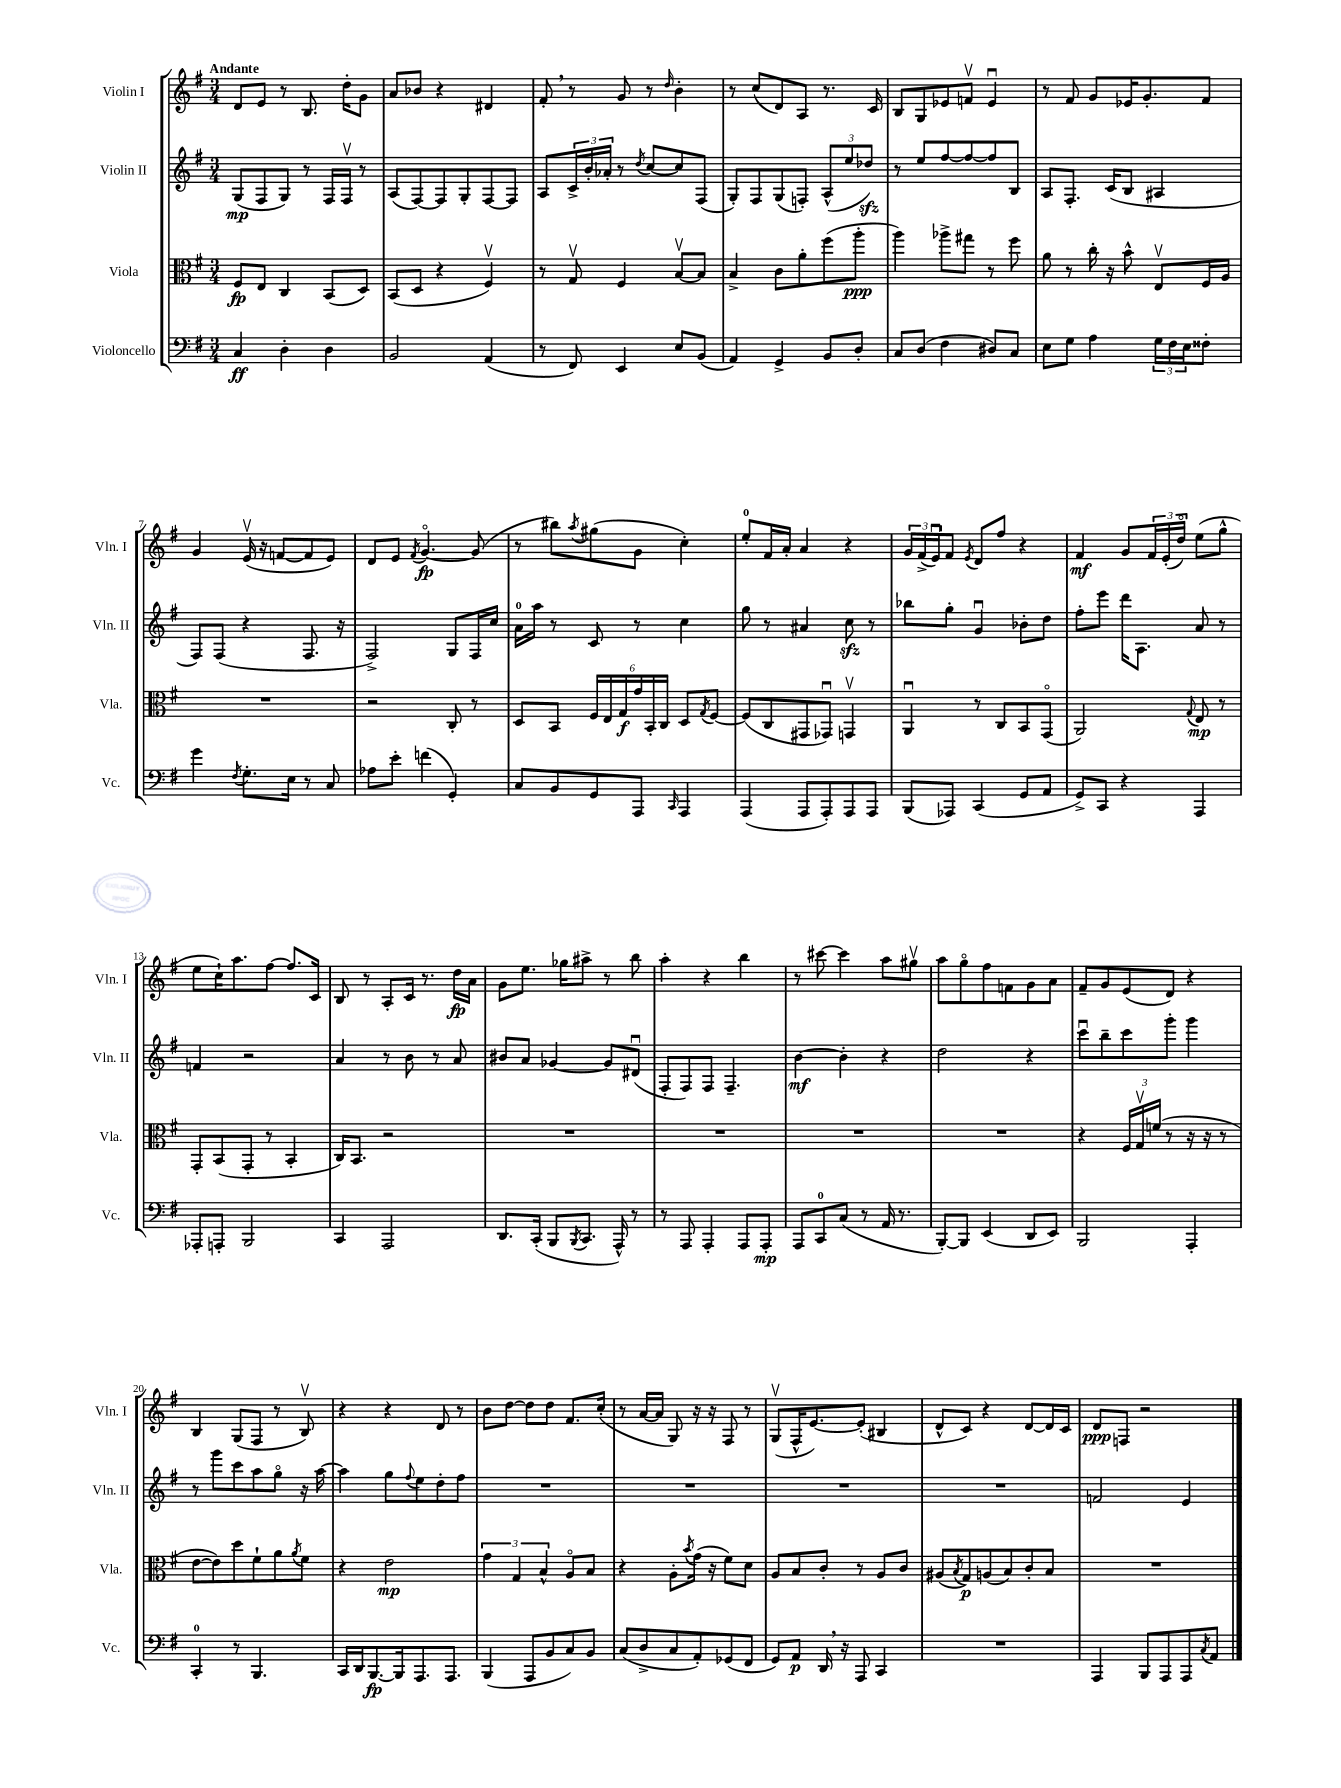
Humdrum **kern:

**kern	**dynam	**kern	**dynam	**kern	**dynam	**kern	**dynam
*part4	*part4	*part3	*part3	*part2	*part2	*part1	*part1
*staff4	*staff4	*staff3	*staff3	*staff2	*staff2	*staff1	*staff1
*I"Violoncello	*	*I"Viola	*	*I"Violin II	*	*I"Violin I	*
*I'Vc.	*	*I'Vla.	*	*I'Vln. II	*	*I'Vln. I	*
*clefF4	*	*clefC3	*	*clefG2	*	*clefG2	*
*k[f#]	*	*k[f#]	*	*k[f#]	*	*k[f#]	*
*M3/4	*	*M3/4	*	*M3/4	*	*M3/4	*
=1	=1	=1	=1	=1	=1	=1	=1
!	!	!	!	!	!	!LO:TX:a:B:t=Andante	!
4C/	ff	8F#/L	fp	(8G/L	mp	8d/L	.
.	.	8E/J	.	8F#/	.	8e/J	.
4D'\	.	4C/	.	8G/J)	.	8r	.
.	.	.	.	8r	.	8.B/	.
4D\	.	(8BB/L	.	16F#/LL	.	.	.
.	.	.	.	16F#v/JJ	.	16dd'\KL	.
.	.	8D/J)	.	8r	.	8g\J	.
=2	=2	=2	=2	=2	=2	=2	=2
2BB/	.	(8BB/L	.	(8A/L	.	8a/L	.
.	.	8D/J	.	[8F#/)	.	8b-X/J	.
.	.	4r	.	8F#/]	.	4r	.
.	.	.	.	8G'/	.	.	.
(4AA/	.	4F#v/)	.	[8F#/	.	4d#X/	.
.	.	.	.	8F#/J]	.	.	.
=3	=3	=3	=3	=3	=3	=3	=3
8r	.	8r	.	8A/L	.	8f#',/	.
8FF#/)	.	8Gv/	.	24c^/L	.	8r	.
.	.	.	.	24b'/	.	.	.
.	.	.	.	24a-X'/JJ	.	.	.
4EE/	.	4F#/	.	8r	.	8g/	.
.	.	.	.	8qdd/	.	.	.
.	.	.	.	[8cc/L	.	8r	.
.	.	.	.	.	.	16qqdd/	.
8E/L	.	[8Bv/L	.	8cc/]	.	4b'\	.
(8BB/J	.	8B/J]	.	(8F#/J	.	.	.
=4	=4	=4	=4	=4	=4	=4	=4
4AA/)	.	4B^/	.	8G'/L)	.	8r	.
.	.	.	.	8F#/	.	(8cc/L	.
4GG^/	.	8c\L	.	(8G/	.	8d/)	.
.	.	8a'\	.	8Fn'/J)	.	8A/J	.
8BB/L	.	(8ff#\	.	(12A^^/L	.	8.r	.
.	.	.	.	12ee/	.	.	.
8D'/J	.	8aa'\J	ppp	.	.	.	.
.	.	.	.	12dd-Xzz/J)	.	.	.
.	.	.	.	.	.	16c/	.
=5	=5	=5	=5	=5	=5	=5	=5
8C/L	.	4aa\)	.	8r	.	8B/L	.
(8D/J	.	.	.	8ee/L	.	8G/	.
4F#\	.	8aa-X^\L	.	[8ff#/	.	8e-X/	.
.	.	8gg#X\J	.	8ff#/_	.	8fnv/J	.
8D#X/L)	.	8r	.	8ff#/]	.	4e-u/	.
8C/J	.	8ff#\	.	8B/J	.	.	.
=6	=6	=6	=6	=6	=6	=6	=6
8E\L	.	8a\	.	8A/L	.	8r	.
8G\J	.	8r	.	8.F#'/J	.	8f#/	.
4A\	.	16cc'\	.	.	.	8g/L	.
.	.	16r	.	(16c/KL	.	.	.
.	.	8b^^\	.	8B/J	.	16e-X/K	.
.	.	.	.	.	.	8.g'/	.
24G\LL	.	8Ev/L	.	4A#X/	.	.	.
24F#\	.	.	.	.	.	.	.
24E\J	.	.	.	.	.	.	.
8F##X'\J	.	16F#/L	.	.	.	8f#/J	.
.	.	16A/JJ	.	.	.	.	.
!!LO:LB:g=z
=7	=7	=7	=7	=7	=7	=7	=7
4g\	.	2.r	.	8F#/L)	.	4g/	.
.	.	.	.	(8F#/J	.	.	.
8qF#/	.	.	.	.	.	.	.
8.G'\L	.	.	.	4r	.	(16ev/	.
.	.	.	.	.	.	16r	.
.	.	.	.	.	.	[8fn/L	.
16E\Jk	.	.	.	.	.	.	.
8r	.	.	.	8.F#/	.	8f/]	.
8C/	.	.	.	.	.	8e/J)	.
.	.	.	.	16r	.	.	.
=8	=8	=8	=8	=8	=8	=8	=8
8A-X\L	.	2r	.	2F#^/)	.	8d/L	.
8e'\J	.	.	.	.	.	8e/J	.
.	.	.	.	.	.	8qf#/	.
(4fn\	.	.	.	.	.	[4.g/	fp
4GG'/)	.	8C'/	.	8G/L	.	.	.
.	.	8r	.	16F#/L	.	(8g/]	.
.	.	.	.	16cc/JJ	.	.	.
=9	=9	=9	=9	=9	=9	=9	=9
8C/L	.	8D/L	.	16a\LL	.	8r	.
.	.	.	.	16aa\JJ	.	.	.
8BB/	.	8BB/J	.	8r	.	8bb#X\L)	.
.	.	.	.	.	.	8qaa/	.
8GG/	.	24F#/LL	.	8c/	.	(8gg#X\	.
.	.	24E/	.	.	.	.	.
.	.	24G/	f	.	.	.	.
8AAA/J	.	24g/	.	8r	.	8g\J	.
.	.	24BB'/	.	.	.	.	.
.	.	24C/JJ	.	.	.	.	.
16qqCC/	.	.	.	.	.	.	.
4AAA/	.	8D/L	.	4cc\	.	4cc'\)	.
.	.	8qG/	.	.	.	.	.
.	.	[8F#/J	.	.	.	.	.
=10	=10	=10	=10	=10	=10	=10	=10
(4AAA/	.	(8F#/L]	.	8gg\	.	8ee'/L	.
.	.	8C/	.	8r	.	16f#/L	.
.	.	.	.	.	.	16a'/JJ	.
8AAA/L	.	8GG#X/	.	4a#X/	.	4a/	.
8AAA'/)	.	8GG-Xu/J)	.	.	.	.	.
8AAA/	.	4GGnv/	.	8cczz\	.	4r	.
8AAA/J	.	.	.	8r	.	.	.
=11	=11	=11	=11	=11	=11	=11	=11
(8BBB/L	.	4AAu/	.	8bb-X\L	.	24g/LL	.
.	.	.	.	.	.	(24f#^/	.
.	.	.	.	.	.	24eu/J)	.
8AAA-X/J)	.	.	.	8gg'\J	.	8f#/J	.
.	.	.	.	.	.	8qe/	.
(4CC/	.	8r	.	4gu/	.	8d/L	.
.	.	8C/L	.	.	.	8ff#/J	.
8GG/L	.	8BB/	.	8b-X'\L	.	4r	.
8AA/J	.	(8GG/J	.	8dd\J	.	.	.
=12	=12	=12	=12	=12	=12	=12	=12
8GG^/L)	.	2AA/)	.	8ff#'\L	.	4f#/	mf
8CC/J	.	.	.	8eee\J	.	.	.
4r	.	.	.	16ddd\KL	.	8g/L	.
.	.	.	.	8.A\J	.	.	.
.	.	.	.	.	.	24f#/L	.
.	.	.	.	.	.	(24e'/	.
.	.	.	.	.	.	24dd/JJ)	.
.	.	8qqG/	.	.	.	.	.
4AAA/	.	8E/	mp	8a/	.	(8ee\L	.
.	.	8r	.	8r	.	8gg^^\J	.
!!LO:LB:g=z
=13	=13	=13	=13	=13	=13	=13	=13
8AAA-X'/L	.	8GG'/L	.	4fn/	.	8ee\L	.
8AAAn'/J	.	(8BB/	.	.	.	16cc`\K)	.
.	.	.	.	.	.	8.aa\	.
2BBB/	.	8GG'/J	.	2r	.	.	.
.	.	8r	.	.	.	[8ff#\J	.
.	.	4BB'/	.	.	.	8.ff#/L]	.
.	.	.	.	.	.	16c/Jk	.
=14	=14	=14	=14	=14	=14	=14	=14
4CC/	.	16C/KL)	.	4a/	.	8B/	.
.	.	8.BB/J	.	.	.	.	.
.	.	.	.	.	.	8r	.
2AAA/	.	2r	.	8r	.	8A'/L	.
.	.	.	.	8b\	.	16c/Jk	.
.	.	.	.	.	.	8.r	.
.	.	.	.	8r	.	.	.
.	.	.	.	8a/	.	16dd\LL	fp
.	.	.	.	.	.	16a\JJ	.
=15	=15	=15	=15	=15	=15	=15	=15
8.DD/L	.	2.r	.	8b#X/L	.	8g\L	.
.	.	.	.	8a/J	.	8.ee\J	.
(16CC'/Jk	.	.	.	.	.	.	.
8BBB/L	.	.	.	[4g-X/	.	.	.
.	.	.	.	.	.	16gg-X\KL	.
8qBBB/	.	.	.	.	.	.	.
8.CC/J	.	.	.	.	.	8aa#X^\J	.
.	.	.	.	8g-/L]	.	8r	.
16AAA^^/)	.	.	.	.	.	.	.
8r	.	.	.	(8d#Xu/J	.	8bb\	.
=16	=16	=16	=16	=16	=16	=16	=16
8r	.	2.r	.	8F#'/L	.	4aa'\	.
8AAA/	.	.	.	8F#/)	.	.	.
4AAA'/	.	.	.	8F#/J	.	4r	.
.	.	.	.	4.F#~/	.	.	.
8AAA/L	.	.	.	.	.	4bb\	.
8AAA'/J	mp	.	.	.	.	.	.
=17	=17	=17	=17	=17	=17	=17	=17
8AAA/L	.	2.r	.	[4b\	mf	8r	.
8CC/	.	.	.	.	.	[8ccc#X\	.
(8C/J	.	.	.	4b'\]	.	4ccc#\]	.
8r	.	.	.	.	.	.	.
16AA/	.	.	.	4r	.	8aa\L	.
8.r	.	.	.	.	.	.	.
.	.	.	.	.	.	8gg#Xv\J	.
=18	=18	=18	=18	=18	=18	=18	=18
[8BBB'/L)	.	2.r	.	2dd\	.	8aa\L	.
8BBB/J]	.	.	.	.	.	8gg\	.
(4EE/	.	.	.	.	.	8ff#\	.
.	.	.	.	.	.	8fn\	.
8DD/L	.	.	.	4r	.	8g\	.
8EE/J)	.	.	.	.	.	8a\J	.
=19	=19	=19	=19	=19	=19	=19	=19
2BBB/	.	4r	.	8cccu\L	.	8f#~/L	.
.	.	.	.	8bb~\	.	8g/	.
.	.	24F#/LL	.	8ccc\	.	(8e/	.
.	.	24Gv/	.	.	.	.	.
.	.	(24fn/JJ	.	.	.	.	.
.	.	8r	.	8ggg'\J	.	8d/J)	.
4AAA'/	.	16r	.	4ggg\	.	4r	.
.	.	16r	.	.	.	.	.
.	.	8r	.	.	.	.	.
!!LO:LB:g=z
=20	=20	=20	=20	=20	=20	=20	=20
4CC'/	.	[8e\L	.	8r	.	4B/	.
.	.	8e\])	.	8ggg\L	.	.	.
8r	.	8dd\	.	8ccc\	.	(8G/L	.
4.BBB/	.	8f#`\	.	8aa\	.	8F#/J	.
.	.	8a\	.	8gg\J	.	8r	.
.	.	8qa/	.	.	.	.	.
.	.	8f#\J	.	16r	.	8Bv/)	.
.	.	.	.	[16aa\	.	.	.
=21	=21	=21	=21	=21	=21	=21	=21
16CC/LL	.	4r	.	4aa\]	.	4r	.
16DD/J	.	.	.	.	.	.	.
[8.BBB/	fp	.	.	.	.	.	.
.	.	2e\	mp	8gg\L	.	4r	.
16BBB/k]	.	.	.	.	.	.	.
.	.	.	.	8qqff#/	.	.	.
8.AAA/	.	.	.	8ee\	.	.	.
.	.	.	.	8dd'\	.	8d/	.
8.AAA/J	.	.	.	.	.	.	.
.	.	.	.	8ff#\J	.	8r	.
=22	=22	=22	=22	=22	=22	=22	=22
(4BBB/	.	6g\	.	2.r	.	8b\L	.
.	.	.	.	.	.	[8dd\J	.
.	.	6G/	.	.	.	.	.
8AAA/L	.	.	.	.	.	8dd\L]	.
.	.	6B^^/	.	.	.	.	.
8BB/	.	.	.	.	.	8dd\J	.
8C/)	.	8A/L	.	.	.	8.f#/L	.
8BB/J	.	8B/J	.	.	.	.	.
.	.	.	.	.	.	(16cc'/Jk	.
=23	=23	=23	=23	=23	=23	=23	=23
(8C/L	.	4r	.	2.r	.	8r	.
8D^/	.	.	.	.	.	[16a/LL	.
.	.	.	.	.	.	16a/JJ]	.
8C/	.	8A'\L	.	.	.	8G/)	.
.	.	8qb/	.	.	.	.	.
8AA'/)	.	(16g\Jk	.	.	.	16r	.
.	.	16r	.	.	.	16r	.
(8GG-X/	.	8f#\L)	.	.	.	8F#/	.
8FF#/J	.	8d\J	.	.	.	8r	.
=24	=24	=24	=24	=24	=24	=24	=24
8GG/L)	.	8A/L	.	2.r	.	(8Gv/L	.
8AA/J	p	8B/	.	.	.	16F#^^/K	.
.	.	.	.	.	.	[8.e/)	.
16DD,/	.	8c'/J	.	.	.	.	.
16r	.	.	.	.	.	.	.
8AAA/	.	8r	.	.	.	(8e'/J]	.
4CC/	.	8A/L	.	.	.	4B#X/	.
.	.	8c/J	.	.	.	.	.
=25	=25	=25	=25	=25	=25	=25	=25
2.r	.	(8A#X/L	.	2.r	.	8d^^/L	.
.	.	8qB/	.	.	.	.	.
.	.	8G/)	p	.	.	8c/J)	.
.	.	(8An/	.	.	.	4r	.
.	.	8B/)	.	.	.	.	.
.	.	8c'/	.	.	.	[8d/L	.
.	.	8B/J	.	.	.	16d/L]	.
.	.	.	.	.	.	16c/JJ	.
=26	=26	=26	=26	=26	=26	=26	=26
4AAA/	.	2.r	.	2fn/	.	8d/L	ppp
.	.	.	.	.	.	8Fn/J	.
8BBB/L	.	.	.	.	.	2r	.
8AAA/	.	.	.	.	.	.	.
8AAA/	.	.	.	4e/	.	.	.
8qC/	.	.	.	.	.	.	.
8AA/J	.	.	.	.	.	.	.
==	==	==	==	==	==	==	==
*-	*-	*-	*-	*-	*-	*-	*-
